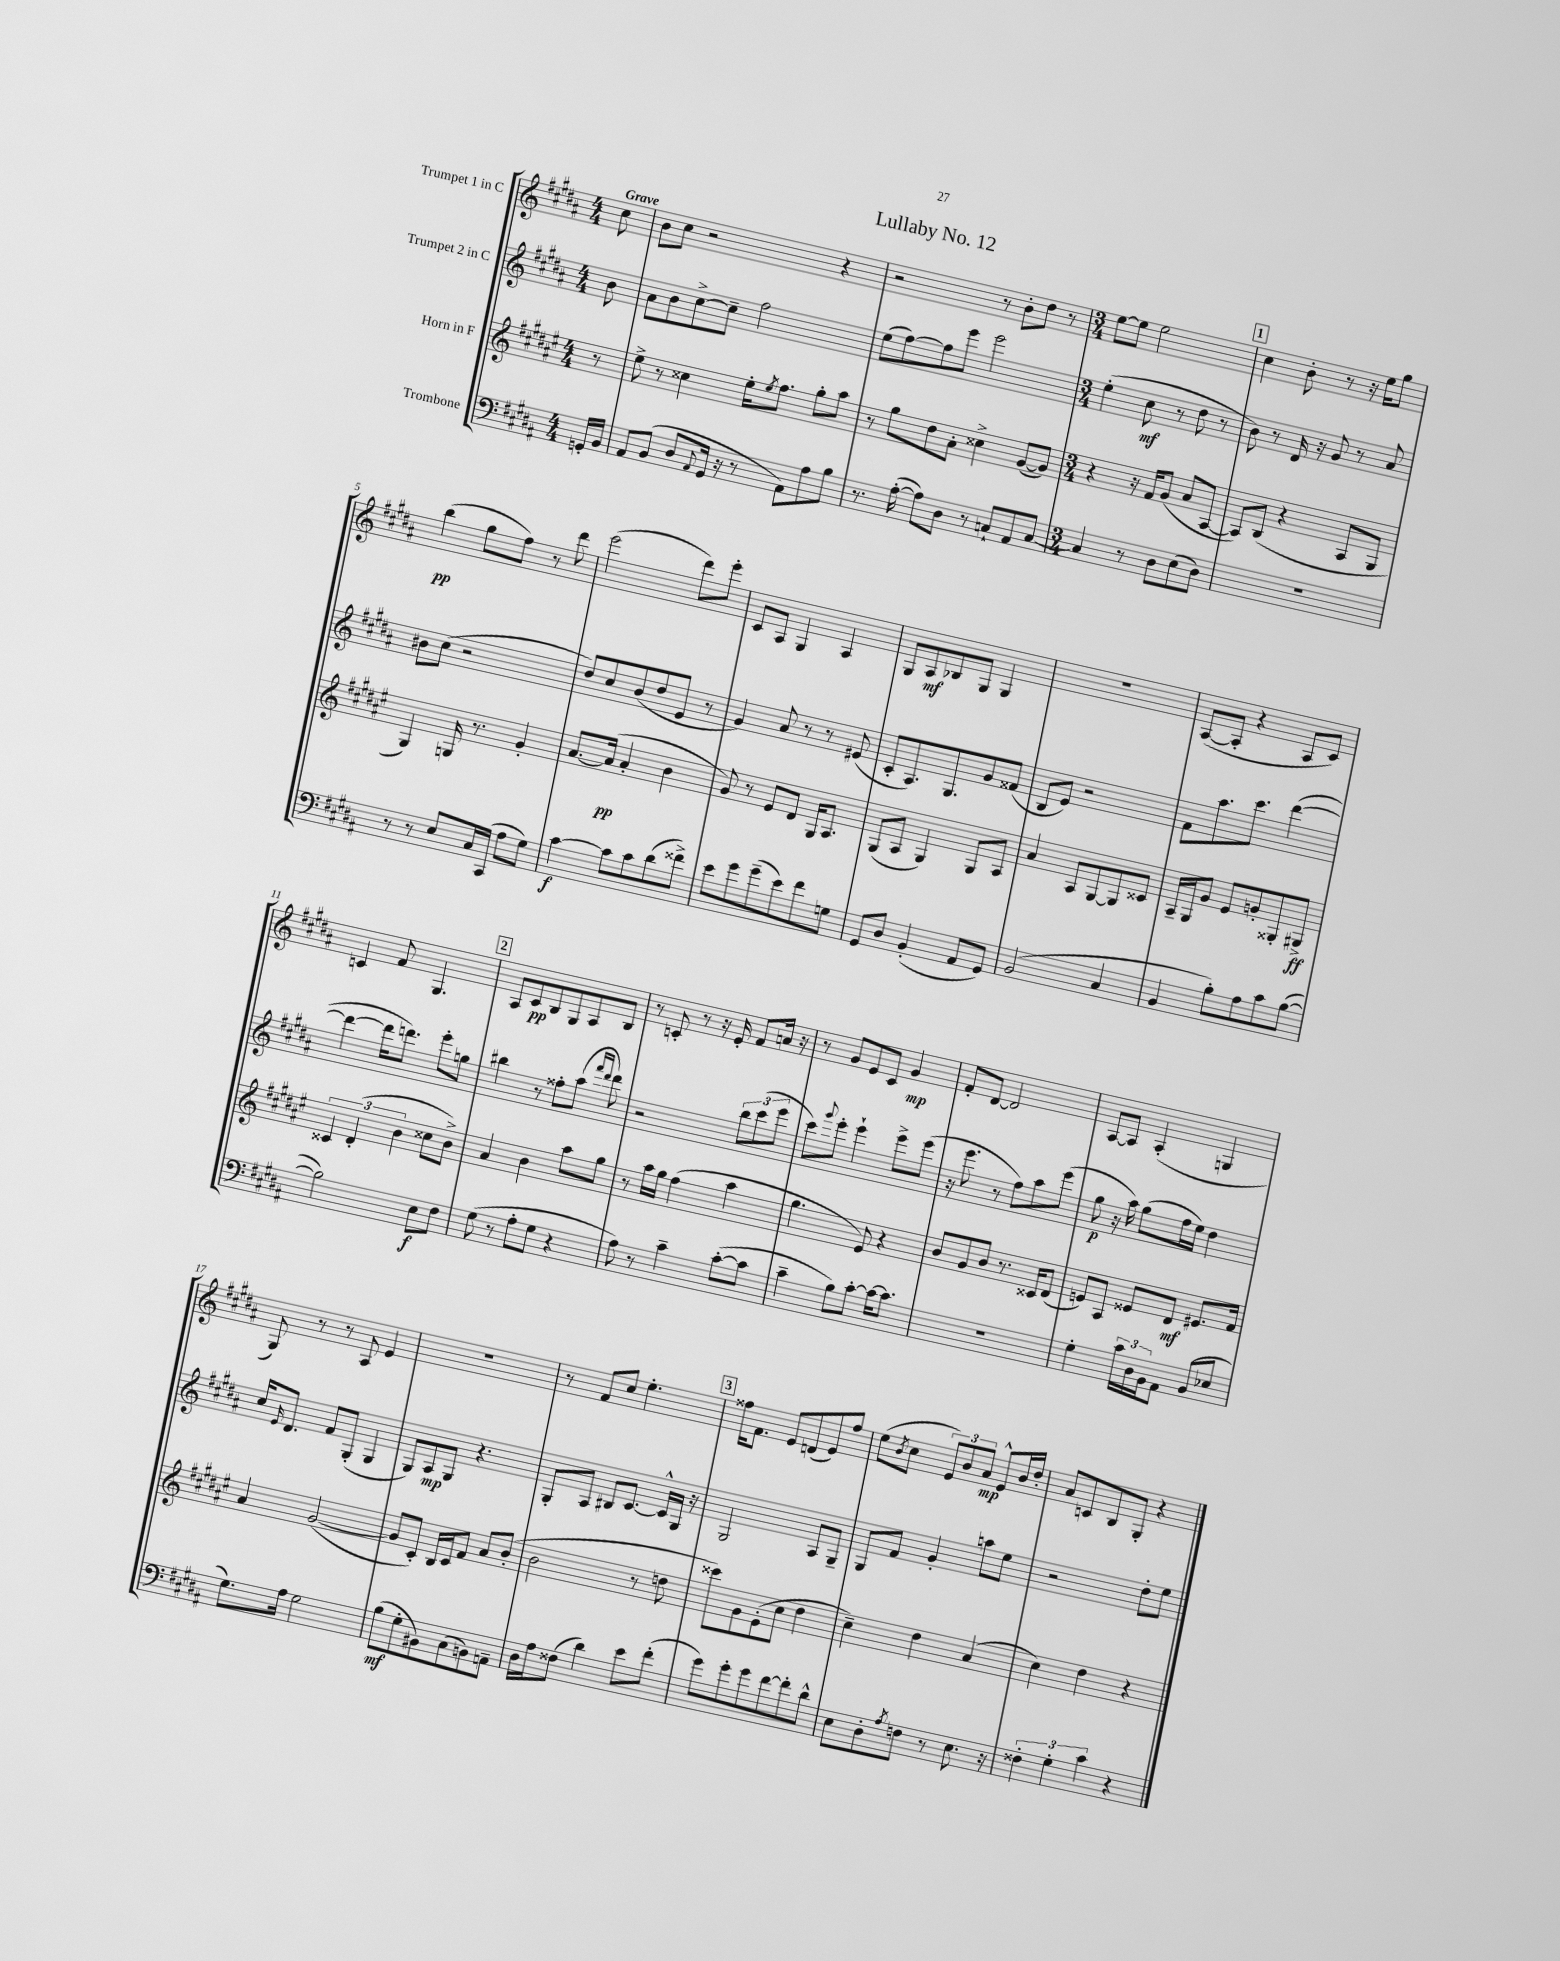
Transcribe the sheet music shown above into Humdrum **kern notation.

**kern	**dynam	**kern	**dynam	**kern	**dynam	**kern	**dynam
*part4	*part4	*part3	*part3	*part2	*part2	*part1	*part1
*staff4	*staff4	*staff3	*staff3	*staff2	*staff2	*staff1	*staff1
*I"Trombone	*	*I"Horn in F	*	*I"Trumpet 2 in C	*	*I"Trumpet 1 in C	*
*clefF4	*	*clefG2	*	*clefG2	*	*clefG2	*
*k[f#c#g#d#a#]	*	*k[f#c#g#d#a#e#]	*	*k[f#c#g#d#a#]	*	*k[f#c#g#d#a#]	*
*M4/4	*	*M4/4	*	*M4/4	*	*M4/4	*
=	=	=	=	=	=	=	=
!	!	!	!	!	!	!LO:TX:a:B:t=Grave	!
16GGn'/LL	.	8r	.	8b\	.	8cc#\	.
16BB/JJ	.	.	.	.	.	.	.
=1	=1	=1	=1	=1	=1	=1	=1
8AA#/L	.	8ee#^\	.	8a#\L	.	8b\L	.
(8BB/J	.	8r	.	8b\	.	8cc#\J	.
8D#/L	.	4cc##X\	.	[8cc#^\	.	2r	.
8qqAA#/	.	.	.	.	.	.	.
16GG#/Jk	.	.	.	8cc#~\J]	.	.	.
16r	.	.	.	.	.	.	.
8r	.	16ee#'\KL	.	2ff#\	.	.	.
.	.	8qee#/	.	.	.	.	.
.	.	8.ff#\J	.	.	.	.	.
8AA#\L)	.	.	.	.	.	.	.
8A#\	.	8gg#'\L	.	.	.	4r	.
8B\J	.	8aa#\J	.	.	.	.	.
=2	=2	=2	=2	=2	=2	=2	=2
8.r	.	8r	.	(8ee\L	.	2r	.
.	.	8gg#\L	.	[8ff#\)	.	.	.
([16A#'\	.	.	.	.	.	.	.
8A#\L])	.	8dd#\	.	8ff#\]	.	.	.
8D#\J	.	8a#'\J	.	8eee\J	.	.	.
8r	.	4cc##X^\	.	2eee\	.	8r	.
8Cn`/L	.	.	.	.	.	8b'\L	.
8AA#/	.	([8g#/L	.	.	.	8dd#\J	.
[8C/J	.	8g#/J])	.	.	.	8r	.
=3	=3	=3	=3	=3	=3	=3	=3
*M3/4	*	*M3/4	*	*M3/4	*	*M3/4	*
4C/]	.	4r	.	(4ee'\	.	[8ee\L	.
.	.	.	.	.	.	8ee\J]	.
8r	.	16r	.	8cc#\	mf	2ee\	.
.	.	16f#/KL	.	.	.	.	.
8D#\L	.	(8g#/J	.	8r	.	.	.
(8E\	.	8a#/L	.	8dd#\	.	.	.
8D#\J)	.	[8A#/J	.	8r	.	.	.
!!LO:REH:place=s1:t=1
=4	=4	=4	=4	=4	=4	=4	=4
2.r	.	8A#/L])	.	8b\)	.	4cc#\	.
.	.	(8B/J	.	8r	.	.	.
.	.	4r	.	16d#/	.	8b'\	.
.	.	.	.	16r	.	.	.
.	.	.	.	8g#/	.	8r	.
.	.	8A#/L	.	8r	.	16r	.
.	.	.	.	.	.	16ee\KL	.
.	.	8G#/J	.	8a#/	.	8gg#\J	.
!!LO:LB:g=z
=5	=5	=5	=5	=5	=5	=5	=5
8r	.	4G#/)	.	8b#X\L	.	(4bb\	pp
8r	.	.	.	(8cc#\J	.	.	.
8E/L	.	16Gn/	.	2r	.	8gg#\L	.
.	.	8.r	.	.	.	.	.
16C#/L	.	.	.	.	.	8ff#\J)	.
(16CC#/JJ	.	.	.	.	.	.	.
8A#\L	.	4g#'/	.	.	.	8r	.
8G#\J)	.	.	.	.	.	8ddd#\	.
=6	=6	=6	=6	=6	=6	=6	=6
[4c#\	f	[8.a#/L	.	8dd#/L)	.	(2eee\	.
.	.	.	.	8cc#/	.	.	.
.	.	(16a#/Jk]	pp	.	.	.	.
8c#\L]	.	4a#'/	.	(8b/	.	.	.
8c#\	.	.	.	8dd#/	.	.	.
(8d#\	.	4b\	.	8e/J	.	8ddd#\L)	.
8f##X^\J)	.	.	.	8r	.	8eee'\J	.
=7	=7	=7	=7	=7	=7	=7	=7
8e\L	.	8g#/)	.	4g#/)	.	8c#/L	.
8g#\	.	8r	.	.	.	8A#/J	.
(8g#~\	.	8e#/L	.	8a#/	.	4G#/	.
8e\)	.	8d#/J	.	8r	.	.	.
8f#\	.	16G#/KL	.	8r	.	4A#/	.
.	.	8.A#/J	.	.	.	.	.
8Gn\J	.	.	.	(8e#X/	.	.	.
=8	=8	=8	=8	=8	=8	=8	=8
8GG#/L	.	(8G#/L	.	8c#'/L	.	8G#/L	.
8D#/J	.	8A#/J	.	8.A#/)	.	8A#/	mf
(4BB'/	.	4G#/)	.	.	.	8B-X/	.
.	.	.	.	8.G#/	.	.	.
.	.	.	.	.	.	8G#/J	.
8AA#/L	.	8G#/L	.	8g#/	.	4G#/	.
8GG#/J)	.	8A#/J	.	(8f##X/J	.	.	.
=9	=9	=9	=9	=9	=9	=9	=9
(2BB/	.	4a#/	.	8B/L	.	2.r	.
.	.	.	.	8e/J)	.	.	.
.	.	8A#/L	.	2r	.	.	.
.	.	[8G#/	.	.	.	.	.
4C#/	.	8G#/]	.	.	.	.	.
.	.	8c##X/J	.	.	.	.	.
=10	=10	=10	=10	=10	=10	=10	=10
4BB/	.	16A#~/LL	.	8f#\L	.	([8A#/L	.
.	.	16G#/J	.	.	.	.	.
.	.	8g#/J	.	8.aa#\	.	8A#'/J]	.
8B'\L)	.	8e#/L	.	.	.	4r	.
.	.	.	.	8.ccc#\J	.	.	.
8A#\	.	8gn'/	.	.	.	.	.
8c#\	.	8G##X'/	.	([4ddd#\	.	8A#/L	.
([8B\J	.	8G#X^/J	ff	.	.	8c#/J)	.
!!LO:LB:g=z
=11	=11	=11	=11	=11	=11	=11	=11
2B\])	.	6c##X/	.	4ddd#\_	.	4cn/	.
.	.	(6d#'/	.	.	.	.	.
.	.	.	.	16ddd#\KL]	.	8f#/	.
.	.	.	.	8.dddn\J)	.	.	.
.	.	6b\	.	.	.	.	.
.	.	.	.	.	.	4.G#/	.
8E\L	f	8cc##X\L	.	8eee'\L	.	.	.
8F#\J	.	8b^\J)	.	8ggn\J	.	.	.
!!LO:REH:place=s1:t=2
=12	=12	=12	=12	=12	=12	=12	=12
(8G#\	.	4a#/	.	4bb#X\	.	8A#/L	.
8r	.	.	.	.	.	8c#/	pp
8A#'\L	.	4b\	.	8r	.	8B/	.
8G#\J	.	.	.	8ff##X'\L	.	8G#/	.
4r	.	8aa#\L	.	(8aa#\J	.	8A#/	.
.	.	.	.	16qqfff#/LL	.	.	.
.	.	.	.	16qqddd#/JJ	.	.	.
.	.	8gg#\J	.	8ddd#\)	.	8B/J	.
=13	=13	=13	=13	=13	=13	=13	=13
8A#\)	.	8r	.	2r	.	8r	.
8r	.	16aa#\LL	.	.	.	8cn'/	.
.	.	16gg#\JJ	.	.	.	.	.
4c#~\	.	(4ff#\	.	.	.	8r	.
.	.	.	.	.	.	16r	.
.	.	.	.	.	.	16e'/	.
([8c#'\L	.	4aa#\	.	12bb\L	.	8f#/L	.
.	.	.	.	(12ccc#\	.	.	.
8c#\J]	.	.	.	.	.	16an/Jk	.
.	.	.	.	12eee\J	.	.	.
.	.	.	.	.	.	16r	.
=14	=14	=14	=14	=14	=14	=14	=14
4c#~\	.	4.gg#\	.	8ccc#\L)	.	8r	.
.	.	.	.	8qqggg#/	.	.	.
.	.	.	.	8eee'\J	.	8g#/L	.
8B\L)	.	.	.	4eee`\	.	8e/	.
[8c#'\J	.	8e#/)	.	.	.	8c#/J	.
16c#\KL_	.	4r	.	8eee^\L	.	4g#/	mp
8.c#\J]	.	.	.	.	.	.	.
.	.	.	.	(8eee\J	.	.	.
=15	=15	=15	=15	=15	=15	=15	=15
2.r	.	8b/L	.	16r	.	8f#'/L	.
.	.	.	.	8.eee\	.	.	.
.	.	8g#/	.	.	.	[8d#/J	.
.	.	8b/J	.	8r	.	2d#/]	.
.	.	8.r	.	8ff#\L)	.	.	.
.	.	.	.	8aa#\	.	.	.
.	.	16c##X/KL	.	.	.	.	.
.	.	(8d#/J	.	(8eee\J	.	.	.
=16	=16	=16	=16	=16	=16	=16	=16
4G#'\	.	8en/L)	.	8gg#\	p	[8A#/L	.
.	.	8A#/J	.	16r	.	8A#/J]	.
.	.	.	.	16aa#\)	.	.	.
24c#\LL	.	8e##X/L	.	(8gg#\L	.	(4A#'/	.
24D#\	.	.	.	.	.	.	.
24BB\J	.	.	.	.	.	.	.
8AA#\J	.	8d#/J	mf	16ff#\L	.	.	.
.	.	.	.	16ee\JJ)	.	.	.
(8BB/L	.	8.e#X/L	.	4dd#\	.	4Gn/	.
8E-X/J	.	.	.	.	.	.	.
.	.	16f#/Jk	.	.	.	.	.
!!LO:LB:g=z
=17	=17	=17	=17	=17	=17	=17	=17
8.G#\L)	.	4a#/	.	16cc#/KL	.	8G#/)	.
.	.	.	.	16qqe/	.	.	.
.	.	.	.	8.d#/J	.	.	.
.	.	.	.	.	.	8r	.
16A#\Jk	.	.	.	.	.	.	.
2G#\	.	([2g#/	.	8f#/L	.	8r	.
.	.	.	.	(8G#'/J	.	8A#/	.
.	.	.	.	4G#/	.	4e/	.
=18	=18	=18	=18	=18	=18	=18	=18
(8B\L	mf	8g#/L]	.	8G#/L)	.	2.r	.
8G#'\	.	8c#'/J)	.	8A#/	mp	.	.
8BB#X\)	.	16B/LL	.	8G#/J	.	.	.
.	.	16c#/J	.	.	.	.	.
(8C#\	.	8f#/J	.	4.r	.	.	.
8BBn\)	.	8a#/L	.	.	.	.	.
8AAn~\J	.	(8b'/J	.	.	.	.	.
=19	=19	=19	=19	=19	=19	=19	=19
16D#\LL	.	2b\	.	8G#'/L	.	8r	.
16A#\J	.	.	.	.	.	.	.
(8F##X\J	.	.	.	8A#/J	.	8f#/L	.
4d#\)	.	.	.	8B#X/L	.	8cc#/J	.
.	.	.	.	[8.c#/J	.	4.ee'\	.
8e\L	.	8r	.	.	.	.	.
.	.	.	.	16c#^^/LL]	.	.	.
(8f#'\J	.	8ddn\	.	16G#/JJ	.	.	.
.	.	.	.	16r	.	.	.
!!LO:REH:place=s1:t=3
=20	=20	=20	=20	=20	=20	=20	=20
8g#\L)	.	8ccc##X\L)	.	2G#/	.	16ff##X\KL	.
.	.	.	.	.	.	8.f#\J	.
8g#'\	.	8g#\	.	.	.	.	.
8g#\	.	(8e#'\	.	.	.	8e/L	.
[8f#\	.	8cc#\J	.	.	.	(8dn/	.
8f#'\]	.	4dd#\	.	8A#/L	.	8e/)	.
8d#^^\J	.	.	.	8G#~/J	.	8ff##/J	.
=21	=21	=21	=21	=21	=21	=21	=21
8E\L	.	4cc#~\)	.	8G#/L	.	(8ee\L	.
.	.	.	.	.	.	8qb/	.
8D#'\	.	.	.	8f#/J	.	8cc#\J	.
8qA#/	.	.	.	.	.	.	.
8Fn\J	.	4dd#\	.	4g#'/	.	12e/L)	.
.	.	.	.	.	.	12b/	.
8r	.	.	.	.	.	.	.
.	.	.	.	.	.	12a#/J	mp
8.E\	.	(4a#/	.	8aan\L	.	8e^^/L	.
.	.	.	.	8ee\J	.	16b/L	.
16r	.	.	.	.	.	16dd#'/JJ	.
=22	=22	=22	=22	=22	=22	=22	=22
6F##X'\	.	4cc#\)	.	2r	.	8a#/L	.
.	.	.	.	.	.	8cn/	.
6G#'\	.	.	.	.	.	.	.
.	.	4dd#\	.	.	.	8B/	.
6c#\	.	.	.	.	.	.	.
.	.	.	.	.	.	8G#'/J	.
4r	.	4r	.	8dd#'\L	.	4r	.
.	.	.	.	8ee\J	.	.	.
==	==	==	==	==	==	==	==
*-	*-	*-	*-	*-	*-	*-	*-
